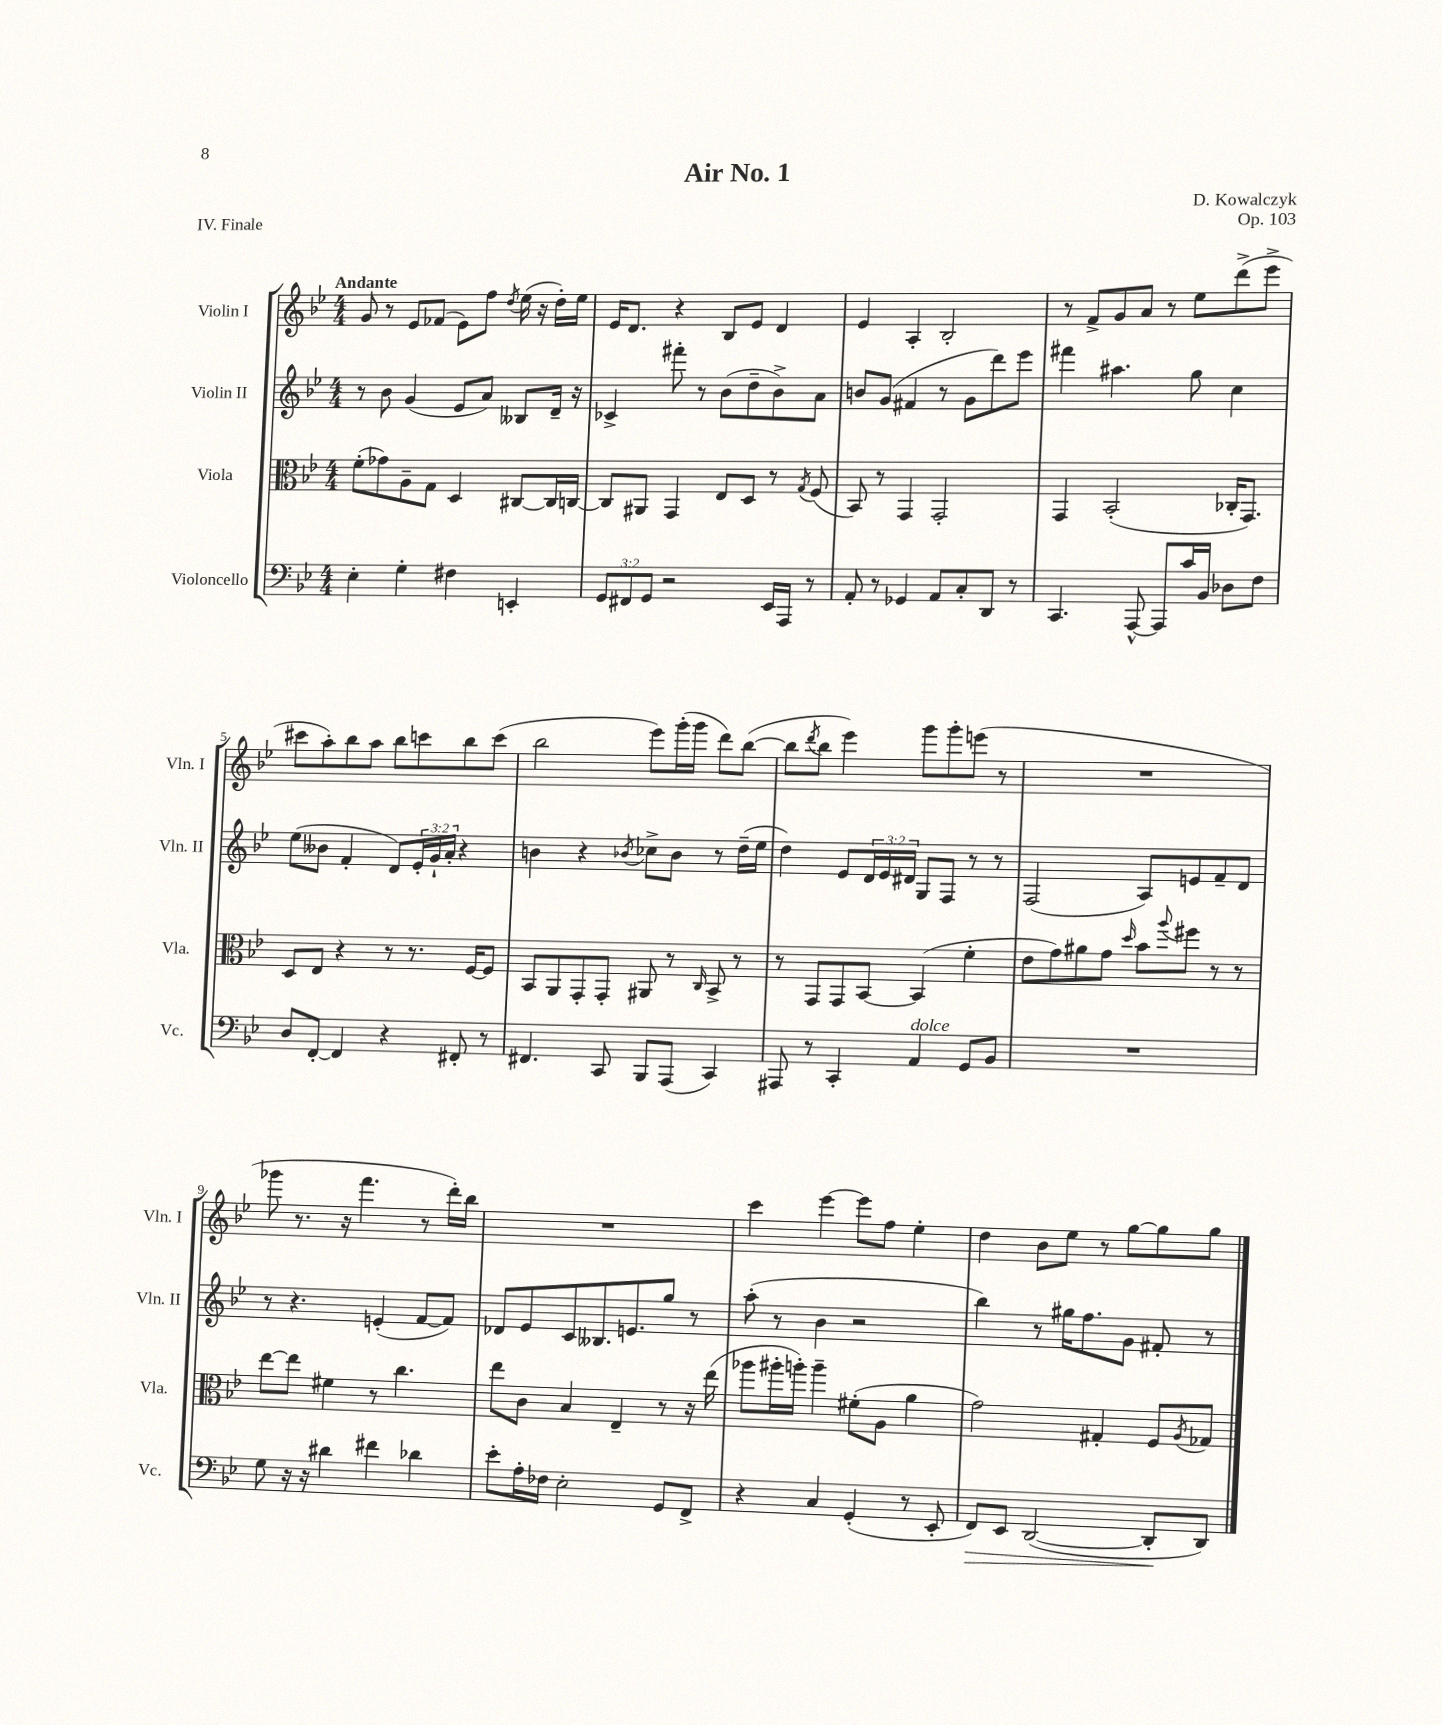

**kern	**dynam	**kern	**kern	**kern
*part4	*part4	*part3	*part2	*part1
*staff4	*staff4	*staff3	*staff2	*staff1
*I"Violoncello	*	*I"Viola	*I"Violin II	*I"Violin I
*I'Vc.	*	*I'Vla.	*I'Vln. II	*I'Vln. I
*clefF4	*	*clefC3	*clefG2	*clefG2
*k[b-e-]	*	*k[b-e-]	*k[b-e-]	*k[b-e-]
*M4/4	*	*M4/4	*M4/4	*M4/4
=1	=1	=1	=1	=1
!	!	!	!	!LO:TX:a:B:t=Andante
4E-'\	.	(8f'\L	8r	8g/
.	.	8g-X\)	8b-\	8r
4G'\	.	8A~\	(4g/	8e-/L
.	.	8G\J	.	(8f-X/J
4F#X\	.	4D/	8e-/L	8e-\L)
.	.	.	8a/J)	8ff\J
.	.	.	.	8qdd/
4EEn'/	.	[8C#X/L	8B--X/L	(16ee-\
.	.	.	.	16r
.	.	16C#/L]	16d~/Jk	16dd'\LL)
.	.	[16Cn/JJ	16r	16ee-\JJ
=2	=2	=2	=2	=2
12GG/L	.	8C/L]	4c-X^/	16e-/KL
.	.	.	.	8.d/J
12FF#X/	.	.	.	.
.	.	8AA#X/J	.	.
12GG/J	.	.	.	.
2r	.	4GG/	8fff#X'\	4r
.	.	.	8r	.
.	.	8E-/L	(8b-\L	8B-/L
.	.	8D/J	8dd~\	8e-/J
16EE-/LL	.	8r	8b-^\)	4d/
16AAA/JJ	.	.	.	.
.	.	8qG/	.	.
8r	.	(8F/	8a\J	.
=3	=3	=3	=3	=3
8AA'/	.	8BB-/)	8bn/L	4e-/
8r	.	8r	(8g/J	.
4GG-X/	.	4GG/	4f#X/	4A'/
8AA/L	.	2GG'/	8r	2B-'/
8C'/	.	.	8g\L	.
8DD/J	.	.	8ddd\)	.
8r	.	.	8eee-\J	.
=4	=4	=4	=4	=4
4.CC/	.	4GG/	4fff#X\	8r
.	.	.	.	8f^/L
.	.	(2BB-'/	4.aa#X\	8g/
[8AAA^^/	.	.	.	8a/J
8AAA/L]	.	.	.	8r
16c/L	.	.	8gg\	8ee-\L
16BB-/JJ	.	.	.	.
8D-X\L	.	16C-X'/KL	4cc\	(8ddd^\
.	.	8.GG/J)	.	.
8F\J	.	.	.	8eee-^\J
!!LO:LB:g=z
=5	=5	=5	=5	=5
8D/L	.	8D/L	(8ee-\L	8ccc#X\L
[8FF'/J	.	8E-/J	8b--X\J	8aa'\)
4FF/]	.	4r	4f'/	8bb-\
.	.	.	.	8aa\J
4r	.	8r	8d/L)	8bb-\L
.	.	8.r	24e-'/L	8cccn\
.	.	.	24g`/	.
.	.	.	24a'/JJ	.
8FF#X'/	.	.	4r	8bb-\
.	.	[16F/KL	.	.
8r	.	8F/J]	.	(8ccc\J
=6	=6	=6	=6	=6
4.FF#X/	.	8BB-/L	4bn\	2bb-\
.	.	8AA/	.	.
.	.	8GG'/	4r	.
8CC/	.	8GG'/J	.	.
.	.	.	8qb-X/	.
8BBB-/L	.	8AA#X/	8cc-X^\L	8eee-\L)
(8AAA/J	.	8r	8b-\J	(16ggg'\L
.	.	.	.	16ggg\JJ
.	.	16qqC/	.	.
4CC/)	.	8BB-^/	8r	8ddd\L)
.	.	8r	(16dd~\LL	([8bb-\J
.	.	.	16ee-\JJ	.
=7	=7	=7	=7	=7
8AAA#X/	.	8r	4dd\)	8bb-\L]
.	.	.	.	8qddd/
8r	.	8GG/L	.	8bb-\J
4CC'/	.	8GG/	8e-/L	4eee-\)
.	.	[8BB-/J	24d/L	.
.	.	.	24e-/	.
.	.	.	24d#X/JJ	.
!LO:TX:a:i:t=dolce	!	!	!	!
4AA/	.	(4BB-/]	8G/L	8ggg\L
.	.	.	8F/J	8ggg'\
8GG/L	.	4f'\	8r	(8eeen\J
8BB-/J	.	.	8r	8r
=8	=8	=8	=8	=8
1r	.	8e-\L	(2F/	1r
.	.	8g\)	.	.
.	.	8a#X\	.	.
.	.	8g\J	.	.
.	.	16qqdd/	.	.
.	.	8b-\L	8A/L)	.
.	.	8qqaa/	.	.
.	.	8ff#X\J	8en/	.
.	.	8r	8f~/	.
.	.	8r	8d/J	.
!!LO:LB:g=z
=9	=9	=9	=9	=9
8G\	.	[8ee-\L	8r	8ggg-X\
16r	.	8ee-\J]	4.r	8.r
16r	.	.	.	.
4d#X\	.	4f#X\	.	.
.	.	.	.	16r
.	.	.	.	4.fff\
4f#X\	.	8r	(4en'/	.
.	.	4.cc\	.	.
4d-X\	.	.	[8f/L	8r
.	.	.	8f/J])	16ddd'\LL)
.	.	.	.	16bb-\JJ
=10	=10	=10	=10	=10
8e-'\L	.	8ee-\L	8d-X/L	1r
16A'\L	.	8c\J	8e-/	.
16F-X\JJ	.	.	.	.
2E-'\	.	4B-/	8c/	.
.	.	.	8.B--X/	.
.	.	4E-~/	.	.
.	.	.	8.en/	.
8GG/L	.	8r	8gg/J	.
8FF^/J	.	16r	8r	.
.	.	(16ee-\	.	.
=11	=11	=11	=11	=11
4r	.	8aa-X\L	(8aa'\	4ccc\
.	.	16aa#X'\L	8r	.
.	.	16aan'\JJ)	.	.
4C/	.	4aa~\	4b-\	[4eee-\
(4GG'/	.	(8f#X'\L	2r	8eee-\L]
.	.	8A\J	.	8ff\J
8r	.	4a\	.	4ee-'\
8EE-'/	.	.	.	.
=12	=12	=12	=12	=12
!	!LO:HP:b	!	!	!
8FF/L)	>	2g\)	4bb-\)	4dd\
8EE-/J	.	.	.	.
([2DD/	.	.	8r	8b-\L
.	.	.	16gg#X\KL	8ee-\J
.	.	.	8.ff\	.
.	.	4G#X'/	.	8r
.	.	.	8g\J	[8gg\L
8DD'/L]	.	8F/L	8f#X'/	8gg\]
.	.	8qA/	.	.
8DD/J)	]	8G-X/J	8r	8gg\J
==	==	==	==	==
*-	*-	*-	*-	*-
